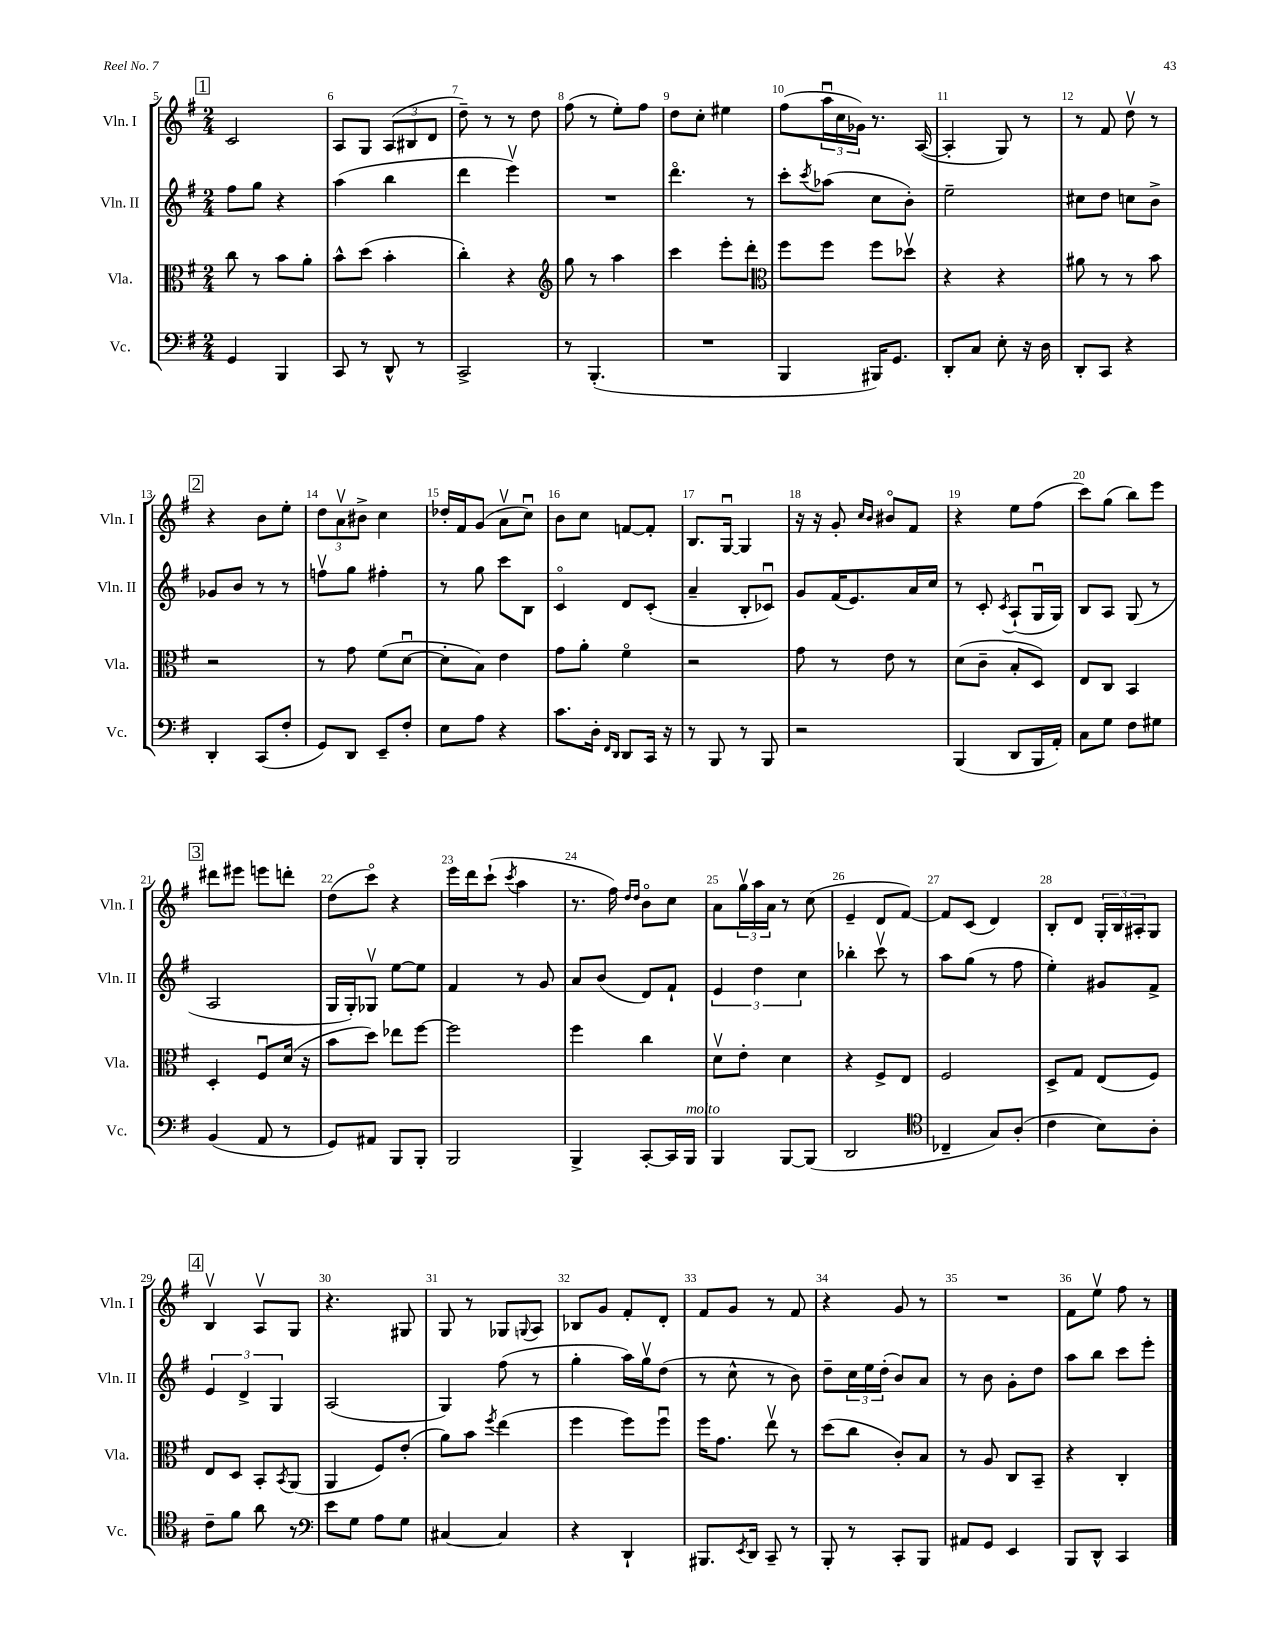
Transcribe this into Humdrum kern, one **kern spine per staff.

**kern	**kern	**kern	**kern
*staff4	*staff3	*staff2	*staff1
*clefF4	*clefC3	*clefG2	*clefG2
*k[f#]	*k[f#]	*k[f#]	*k[f#]
*M2/4	*M2/4	*M2/4	*M2/4
4GG	8cc	8ff#	2c
.	8r	8gg	.
4BBB	8b	4r	.
.	8a'	.	.
=	=	=	=
8CC	8b^^	(4aa	8A
8r	(8dd	.	8G
8DD^^	4b'	4bb	(12A
.	.	.	12B#
8r	.	.	.
.	.	.	12d
=	=	=	=
2CC^	4cc')	4ddd	8dd~)
.	.	.	8r
.	4r	4eeev)	8r
.	.	.	8dd
=	=	=	=
*	*clefG2	*	*
8r	8gg	2r	(8ff#
(4.BBB'	8r	.	8r
.	4aa	.	8ee')
.	.	.	8ff#
=	=	=	=
2r	4ccc	4.dddo	8dd
.	.	.	8cc'
.	8eee'	.	4ee#
.	8ddd'	8r	.
=	=	=	=
*	*clefC3	*	*
4BBB	8ff#	8ccc'	(8ff#
.	.	8qccc	.
.	8ff#	(8aa-	24aau
.	.	.	24cc
.	.	.	24g-)
16BBB#)	8ff#	8cc	8.r
8.GG	.	.	.
.	8dd-v	8b')	.
.	.	.	([16A
=	=	=	=
8DD'	4r	2ee~	4A']
8C	.	.	.
8E'	4r	.	8G)
16r	.	.	8r
16D	.	.	.
=	=	=	=
8DD'	8a#	8cc#	8r
8CC	8r	8dd	8f#
4r	8r	8cc	8ddv
.	8b	8b^	8r
=	=	=	=
4DD'	2r	8g-	4r
.	.	8b	.
(8CC	.	8r	8b
8F#'	.	8r	8ee'
=	=	=	=
8GG)	8r	8ffv	12dd
.	.	.	12av
8DD	8g	8gg	.
.	.	.	12b#^
8EE~	(8f#	4ff#'	4cc
8F#'	[8du	.	.
=	=	=	=
8E	8d']	8r	16dd-'
.	.	.	16f#
8A	8B)	8gg	(8g
4r	4e	8ccc	8av
.	.	8B	8ccu)
=	=	=	=
8.c	8g	4co	8b
.	8a'	.	8cc
16D'	.	.	.
16qqFF#	.	.	.
16qqDD	.	.	.
8DD	4f#o	8d	[8f
16CC	.	(8c'	8f']
16r	.	.	.
=	=	=	=
8r	2r	4a~	8.B
8BBB	.	.	.
.	.	.	[16Gu
8r	.	8B'	4G]
8BBB	.	8c-u)	.
=	=	=	=
2r	8g	8g	16r
.	.	.	16r
.	8r	(16f#	8g'
.	.	8.e)	.
.	.	.	16qqcc
.	.	.	16qqb
.	8e	.	8b#o
.	8r	16a	8f#
.	.	16cc	.
=	=	=	=
(4BBB	(8d	8r	4r
.	8c~	8c'	.
.	.	8qc	.
8DD	8B'	(8A`	8ee
16BBB	8D)	16Gu	(8ff#
16AA')	.	16G)	.
=	=	=	=
8C	8E	8B	8ccc)
8G	8C	8A	(8gg
8F#	4BB	(8G	8bb)
8G#	.	8r	8eee
=	=	=	=
(4BB	4D'	2A	8ddd#
.	.	.	8eee#
8AA	8F#u	.	8eee
8r	(16d	.	8ddd'
.	16r	.	.
=	=	=	=
8GG)	8b	16G	(8dd
.	.	16G')	.
8AA#	8dd)	8G-v	8ccco)
8BBB	8ee-	[8ee	4r
8BBB'	[8ff#	8ee]	.
=	=	=	=
2BBB	2ff#]	4f#	16eee
.	.	.	16ddd
.	.	.	(8ccc`
.	.	.	8qccc
.	.	8r	4aa
.	.	8g	.
=	=	=	=
4BBB^	4ff#	8a	8.r
.	.	(8b	.
.	.	.	16ff#)
.	.	.	16qqdd
.	.	.	16qqdd
[8CC'	4cc	8d)	8bo
16CC]	.	8f#`	8cc
16BBB	.	.	.
=	=	=	=
4BBB	8dv	6e	8a
.	8e'	.	24ggv
.	.	6dd	24aa
.	.	.	24a
[8BBB	4d	.	8r
.	.	6cc	.
(8BBB]	.	.	(8cc
=	=	=	=
2DD	4r	4bb-'	4e~
.	8F#^	8cccv	8d
.	8E	8r	[8f#)
=	=	=	=
*clefC4	*	*	*
4C-~	2F#	8aa	8f#]
.	.	(8gg	(8c
8G)	.	8r	4d)
(8A'	.	8ff#	.
=	=	=	=
4c	8D^	4ee')	8B'
.	8G	.	8d
8B)	(8E	8g#	24G'
.	.	.	24B
.	.	.	24A#'
8A'	8F#)	8f#^	8G
=	=	=	=
8c~	8E	6e	4Bv
8f#	8D	.	.
.	.	6d^	.
8a	8BB'	.	8Av
.	.	6G	.
.	8qBB	.	.
8r	(8AA	.	8G
=	=	=	=
*clefF4	*	*	*
8e	4AA	(2A	4.r
8G	.	.	.
8A	8F#)	.	.
8G	(8e'	.	8G#
=	=	=	=
[4C#	8a)	4G)	8G
.	8b	.	8r
.	8qff#	.	.
4C#]	(4ee	(8ff#	8G-
.	.	.	8qqG
.	.	8r	8A
=	=	=	=
4r	4ff#	4gg'	8B-
.	.	.	8g
4DD`	8ff#)	16aa)	8f#'
.	.	16ggv	.
.	8ff#u	(8dd	8d'
=	=	=	=
8.BBB#	16ff#	8r	8f#
.	8.g	.	.
.	.	8cc^^	8g
8qEE	.	.	.
16DD	.	.	.
8CC~	8eev	8r	8r
8r	8r	8b)	8f#
=	=	=	=
8BBB'	(8dd	8dd~	4r
8r	8cc	24cc	.
.	.	24ee	.
.	.	(24dd'	.
8CC'	8c')	8b)	8g
8BBB	8B	8a	8r
=	=	=	=
8AA#	8r	8r	2r
8GG	8A	8b	.
4EE	8C	8g'	.
.	8BB~	8dd	.
=	=	=	=
8BBB	4r	8aa	8f#
8DD^^	.	8bb	8eev
4CC	4C'	8ccc	8ff#
.	.	8eee'	8r
==	==	==	==
*-	*-	*-	*-
